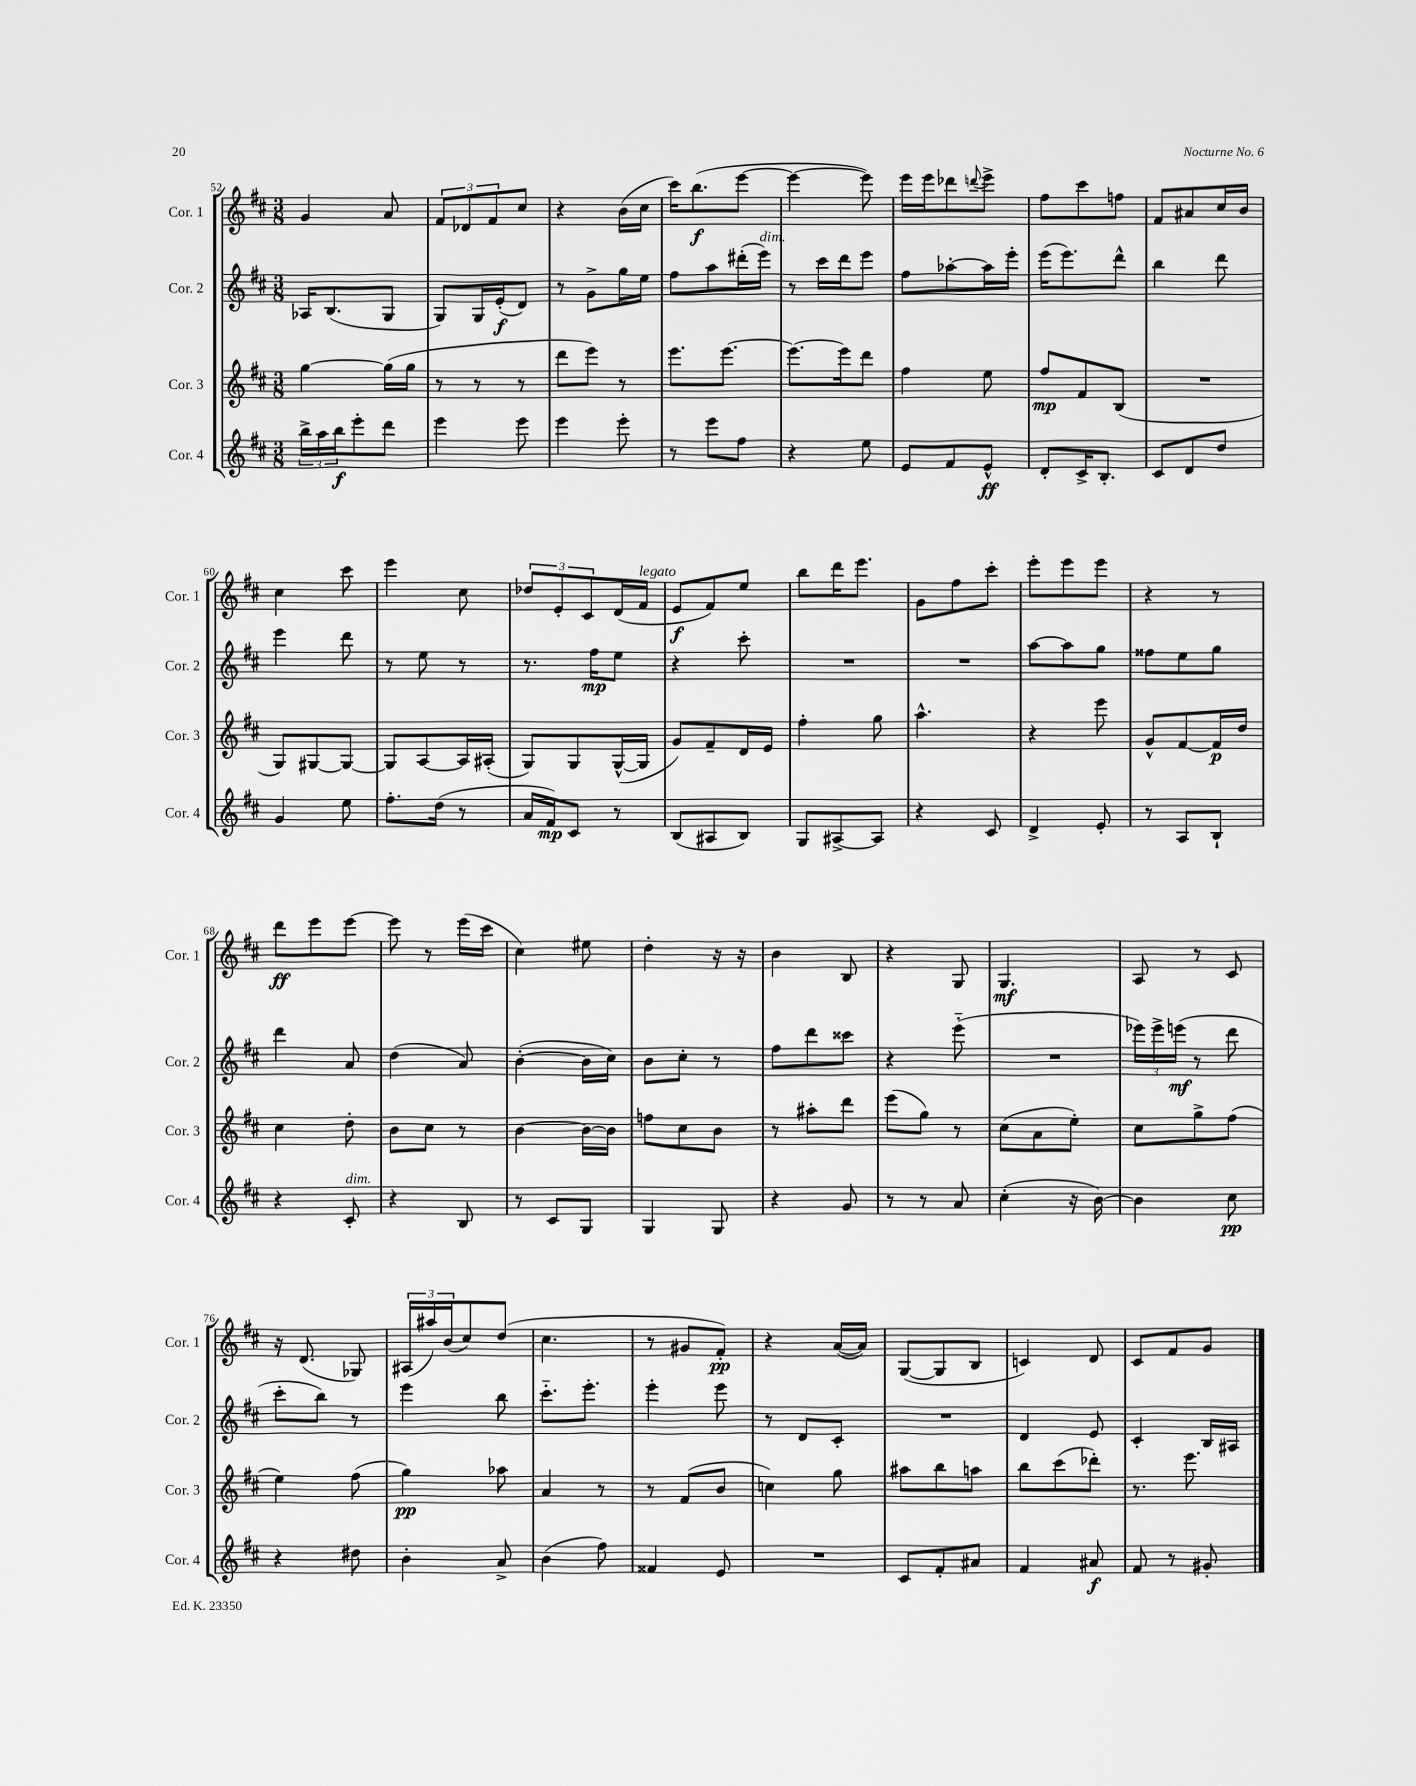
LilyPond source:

<<
\new StaffGroup <<
\new Staff = "s0" \with { instrumentName = "Cor. 1" shortInstrumentName = "Cor. 1" } {
    \clef treble \key d \major \numericTimeSignature \time 3/8
    g'4 a'8 |
    \tuplet 3/2 { fis'8 des'8 fis'8 } cis''8 |
    r4 b'16( cis''16 |
    cis'''16) b''8.\f( e'''8~ |
    e'''4~ e'''8) |
    e'''16 e'''16 des'''8 \appoggiatura { d'''8 } e'''8-> |
    fis''8 cis'''8 f''8 |
    fis'8 ais'8 cis''16 b'16 |
    cis''4 cis'''8 |
    e'''4 cis''8 |
    \tuplet 3/2 { des''8 e'8-. cis'8 } d'16( fis'16^\markup { \italic "legato" } |
    e'8\f fis'8) e''8 |
    b''8 d'''16 e'''8. |
    g'8 fis''8 cis'''8-. |
    e'''8-. e'''8 e'''8 |
    r4 r8 |
    d'''8\ff e'''8 e'''8~ |
    e'''8 r8 e'''16( cis'''16 |
    cis''4) eis''8 |
    d''4-. r16 r16 |
    b'4 b8 |
    r4 g8 |
    g4.\mf |
    a8 r8 cis'8 |
    r16 d'8.( ges8) |
    \tuplet 3/2 { ais16( ais''16) b'16( } cis''8) d''8( |
    cis''4. |
    r8 gis'8 fis'8-.\pp) |
    r4 a'16~( a'16) |
    g8~( g8 b8 |
    c'4) d'8 |
    cis'8 fis'8 g'8 \bar "|." |
}
\new Staff = "s1" \with { instrumentName = "Cor. 2" shortInstrumentName = "Cor. 2" } {
    \clef treble \key d \major \numericTimeSignature \time 3/8
    aes16 b8.( g8 |
    g8) g16 e'16-.\f( d'8) |
    r8 g'8-> g''16 e''16 |
    fis''8 a''8 dis'''16-.( e'''16^\markup { \italic "dim." }) |
    r8 cis'''16 d'''16 e'''8 |
    fis''8 aes''8~-. aes''16 e'''16-. |
    e'''16( e'''8.) d'''8-^ |
    b''4 d'''8 |
    e'''4 d'''8 |
    r8 e''8 r8 |
    r8. fis''16\mp e''8 |
    r4 cis'''8-. |
    R4. |
    R4. |
    a''8~ a''8 g''8 |
    fisis''8 e''8 g''8 |
    d'''4 a'8 |
    d''4( a'8) |
    b'4~-.( b'16 cis''16) |
    b'8 cis''8-. r8 |
    fis''8 d'''8 cisis'''8 |
    r4 e'''8-_( |
    R4. |
    \tuplet 3/2 { ees'''16) ees'''16-> e'''16\mf( } r8 d'''8 |
    cis'''8-. b''8) r8 |
    e'''4 b''8 |
    cis'''8.-_ e'''8.-. |
    e'''4-. e'''8 |
    r8 d'8 cis'8-. |
    R4. |
    d'4 e'8 |
    cis'4-. b16 ais16 \bar "|." |
}
\new Staff = "s2" \with { instrumentName = "Cor. 3" shortInstrumentName = "Cor. 3" } {
    \clef treble \key d \major \numericTimeSignature \time 3/8
    g''4~ g''16( g''16 |
    r8 r8 r8 |
    d'''8 e'''8) r8 |
    e'''8. e'''8.~ |
    e'''8.~ e'''16 d'''8 |
    fis''4 e''8 |
    fis''8\mp fis'8 b8( |
    R4. |
    g8) gis8~ gis8~ |
    gis8 a8~ a16 ais16-.( |
    g8) g8 g16~-^( g16 |
    g'8) fis'8-- d'16 e'16 |
    fis''4-. g''8 |
    a''4.-^ |
    r4 e'''8 |
    g'8-^ fis'8~ fis'16\p d''16 |
    cis''4 d''8-. |
    b'8 cis''8 r8 |
    b'4~ b'16~ b'16 |
    f''8 cis''8 b'8 |
    r8 ais''8-. d'''8 |
    e'''8( g''8) r8 |
    cis''8( a'8 e''8-.) |
    cis''8 g''8-> fis''8( |
    e''4) fis''8( |
    g''4\pp) aes''8 |
    a'4 r8 |
    r8 fis'8( b'8 |
    c''4) g''8 |
    ais''8 b''8 a''8 |
    b''8 cis'''8( des'''8-.) |
    r8. e'''8. \bar "|." |
}
\new Staff = "s3" \with { instrumentName = "Cor. 4" shortInstrumentName = "Cor. 4" } {
    \clef treble \key d \major \numericTimeSignature \time 3/8
    \tuplet 3/2 { b''16-> a''16 b''16\f } e'''8-. d'''8 |
    e'''4 e'''8 |
    e'''4 e'''8-. |
    r8 e'''8 fis''8 |
    r4 e''8 |
    e'8 fis'8 e'8-^\ff |
    d'8-. cis'16-> b8.-. |
    cis'8 d'8 d''8 |
    g'4 e''8 |
    fis''8.-. d''16( r8 |
    a'16 fis'16\mp) cis'8 r8 |
    b8( ais8 b8) |
    g8 ais8~-> ais8 |
    r4 cis'8 |
    d'4-> e'8-. |
    r8 a8 b8-! |
    r4 cis'8-.^\markup { \italic "dim." } |
    r4 b8 |
    r8 cis'8 g8 |
    g4 g8 |
    r4 g'8 |
    r8 r8 a'8 |
    cis''4-.( r16 b'16~) |
    b'4 cis''8\pp |
    r4 dis''8 |
    b'4-. a'8-> |
    b'4( fis''8) |
    fisis'4 e'8 |
    R4. |
    cis'8 fis'8-. ais'8 |
    fis'4 ais'8\f |
    fis'8 r8 gis'8-. \bar "|." |
}
>>
>>
\layout { \context { \Score currentBarNumber = #52 } }
